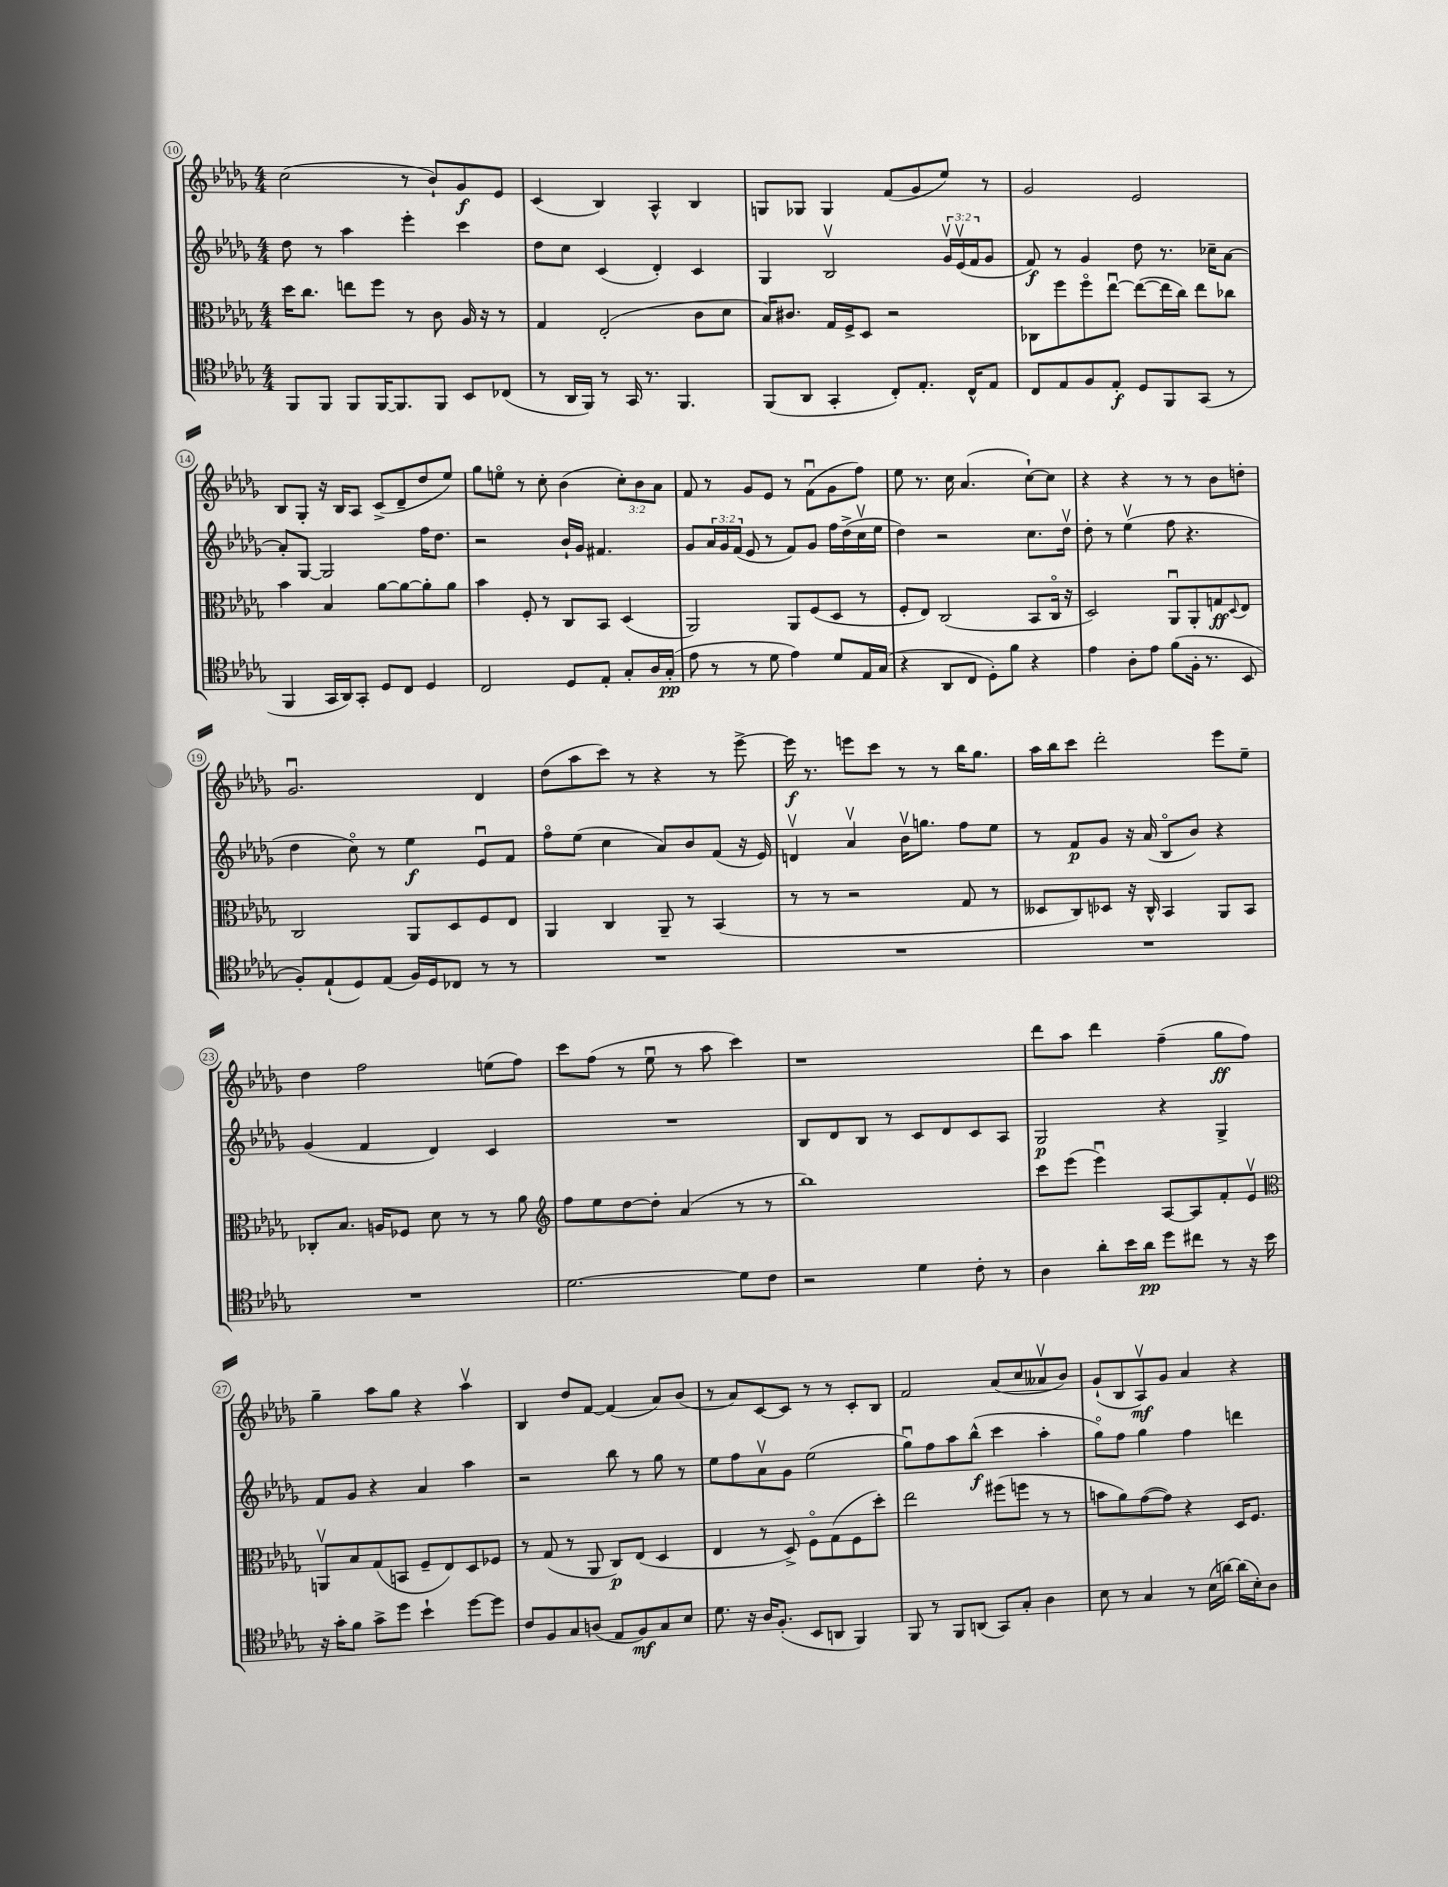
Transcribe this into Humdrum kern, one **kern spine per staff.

**kern	**kern	**kern	**kern
*staff4	*staff3	*staff2	*staff1
*clefC4	*clefC3	*clefG2	*clefG2
*k[b-e-a-d-g-]	*k[b-e-a-d-g-]	*k[b-e-a-d-g-]	*k[b-e-a-d-g-]
*M4/4	*M4/4	*M4/4	*M4/4
8FF	16dd-	8dd-	(2cc
.	8.cc	.	.
8FF	.	8r	.
8FF	8ee	4aa-	.
[16FF	8ff	.	.
8.FF]	.	.	.
.	8r	4eee-'	8r
8FF	8c	.	8b-`)
8BB-	16A-	4ccc	8g-
.	16r	.	.
(8C-	8r	.	8e-
=	=	=	=
8r	4G-	8dd-	(4c
16AA-	.	8cc	.
16FF)	.	.	.
8r	(2E-'	(4c	4B-)
16GG-	.	.	.
8.r	.	.	.
.	.	4d-')	4A-^^
4.FF	.	.	.
.	8c	4c	4B-
.	8d-	.	.
=	=	=	=
(8FF	16B-)	4G-	8G
.	8.c#	.	.
8AA-	.	.	8G-
4GG-'	16G-	2B-v	4G-
.	16F^	.	.
.	8D-	.	.
8C')	2r	.	(8f
8.E-'	.	.	8g-
.	.	24g-v	8ee-)
.	.	(24e-v	.
16C^^	.	.	.
.	.	24f	.
8E-	.	8g-	8r
=	=	=	=
8C	8C-	8f)	2g-
8E-	8ff	8r	.
8F	8ffo	4g-	.
8E-'	[8ee-u	.	.
8D-	(8ee-_	8dd-	2e-
8FF	16ee-]	8.r	.
.	16cc)	.	.
(8GG-	8ee-	.	.
.	.	16cc-~	.
8r	8cc-	[8a-	.
=	=	=	=
4FF	4b-	8a-']	8B-
.	.	[8G-	8G-'
16GG-	4B-	2G-]	16r
16AA-)	.	.	16B-
8GG-'	.	.	8A-
8D-	[8a-	.	(8c^
8C	8a-_	.	8d-~
4D-	8a-']	16ff	8dd-
.	.	8.dd-	.
.	8a-	.	8ee-)
=	=	=	=
2C	4b-	2r	8gg-
.	.	.	8eeo
.	8F'	.	8r
.	8r	.	8cc'
8D-	8C	16b-`	(4b-
.	.	16g-	.
8E-'	8BB-	4.f#	.
8G-'	(4D-	.	12cc')
.	.	.	12b-
16A-	.	.	.
.	.	.	12a-
(16G-'	.	.	.
=	=	=	=
8e-	2AA-)	8g-	8f
8r	.	24a-	8r
.	.	24g-	.
.	.	(24f	.
8r	.	8e-	8g-
8d-	.	8r	8e-
4e-)	8AA-	8f)	8r
.	(8F	8g-	(8fu
8d-	8D-	16ff	8g-
.	.	(16dd-^	.
16E-	8r	16ccv	8ff)
(16G-	.	16ee-	.
=	=	=	=
4r	8F'	4dd-)	8ee-
.	8E-)	.	8.r
8AA-	(2C	2r	.
.	.	.	16cc
8C	.	.	(4.a-
8D-')	.	.	.
8f	.	.	.
4r	8BB-	8.cc	[8cc`)
.	16Co	.	8cc]
.	16r	16dd-v	.
=	=	=	=
4e-	2D-)	8dd-'	4r
.	.	8r	.
8A-'	.	(4ee-v	4r
8e-	.	.	.
(8f	8AA-u	8ff	8r
16F'	8AA-'	4.r	8r
8.r	.	.	.
.	8G	.	8b-
.	8qqD-	.	.
8BB-	8E-	.	8dd'
=	=	=	=
8F')	2C	4dd-	2.g-u
(8E-`	.	.	.
8D-)	.	8cco)	.
(8E-	.	8r	.
16F)	8AA-	4ee-	.
16D-	.	.	.
8C-	8D-	.	.
8r	8F	8e-u	4d-
8r	8E-	8f	.
=	=	=	=
1r	4AA-	8ffo	(8dd-
.	.	(8ee-	8aa-
.	4C	4cc	8ccc)
.	.	.	8r
.	8AA-~	8a-)	4r
.	8r	8b-	.
.	(4BB-	(8f	8r
.	.	16r	[8eee-^
.	.	16e-)	.
=	=	=	=
1r	8r	4dv	16eee-]
.	.	.	8.r
.	8r	.	.
.	2r	4a-v	8eee
.	.	.	8ccc
.	.	16b-v	8r
.	.	8.gg	.
.	.	.	8r
.	8G-	8ff	16bb-
.	.	.	8.gg-
.	8r	8ee-	.
=	=	=	=
1r	8D--	8r	16aa-
.	.	.	16bb-
.	8C)	8f	8ccc
.	8D-	8g-	2ddd-'
.	16r	16r	.
.	16C^^	(16a-	.
.	4BB-	8B-o	.
.	.	8b-)	.
.	8AA-	4r	8eee-
.	8BB-	.	8ee-~
=	=	=	=
1r	8C-'	(4g-	4dd-
.	8.B-	.	.
.	.	4f	2ff
.	16A	.	.
.	8F-	.	.
.	8d-	4d-)	.
.	8r	.	.
.	8r	4c	(8ee
.	8a-	.	8ff)
=	=	=	=
*	*clefG2	*	*
[2.d-	8ff	1r	8ccc
.	8ee-	.	(8ff
.	[8dd-	.	8r
.	8dd-']	.	8ee-u
.	(4a-	.	8r
.	.	.	8aa-
8d-]	8r	.	4ccc)
8c	8r	.	.
=	=	=	=
2r	1bb-)	8B-	1r
.	.	8d-	.
.	.	8B-	.
.	.	8r	.
4d-	.	8c	.
.	.	8d-	.
8c'	.	8c	.
8r	.	8A-	.
=	=	=	=
4A-	8ccc	2G-	8ddd-
.	(8eee-	.	8aa-
8a-'	4eee-u)	.	4ddd-
16b-	.	.	.
16a-	.	.	.
8dd-	[8A-	4r	(4ff~
8cc#	8A-]	.	.
8r	8f'	4G-^	8gg-
16r	8e-v	.	8ff)
16b-	.	.	.
=	=	=	=
*	*clefC3	*	*
16r	8AAv	8f	4gg-~
16g-'	.	.	.
8f	8B-	8g-	.
8g-^	(8G-	4r	8aa-
8dd-	8BB	.	8gg-
4b-`	8F~	4a-	4r
.	8E-)	.	.
[8dd-	8D-	4aa-	4aa-v
8dd-]	8F-	.	.
=	=	=	=
8c	8r	2r	4B-
8F	(8G-	.	.
8G-	8r	.	8dd-
(8A	8AA-	.	[8f
8E-	8C)	8bb-	(4f]
8F)	(8E-	8r	.
8G-	4D-	8gg-	8a-)
8B-	.	8r	(8b-
=	=	=	=
8.d-	4E-	8ee-	8r
.	.	8ff	8a-)
16r	.	.	.
16A-	8r	8a-v	[8c
(8.F'	.	.	.
.	8D-^)	8g-	8c]
8BB-	8Fo	(2ee-	8r
8AA	(8G-	.	8r
4FF)	8F	.	8c'
.	8dd-')	.	8B-
=	=	=	=
8FF	2ee-	8gg-u)	2f
8r	.	8ff	.
8FF	.	8aa-	.
(8AA	.	(8bb-^^	.
8GG-)	(8ff#	4ccc	(8a-
8G-'	8ff	.	8cc
4A-	8r	4aa-'	8a--v
.	8r	.	8b-)
=	=	=	=
8B-	8b	8gg-o)	(8g-`
8r	8a-)	8ff	8B-
4G-	([8g-	4gg-	8A-v)
.	8g-])	.	8g-
8r	4r	4ff	4a-
(16B-	.	.	.
[16a)	.	.	.
(16a]	16D-	4ddd	4r
16B-')	8.F	.	.
8A-	.	.	.
==	==	==	==
*-	*-	*-	*-
